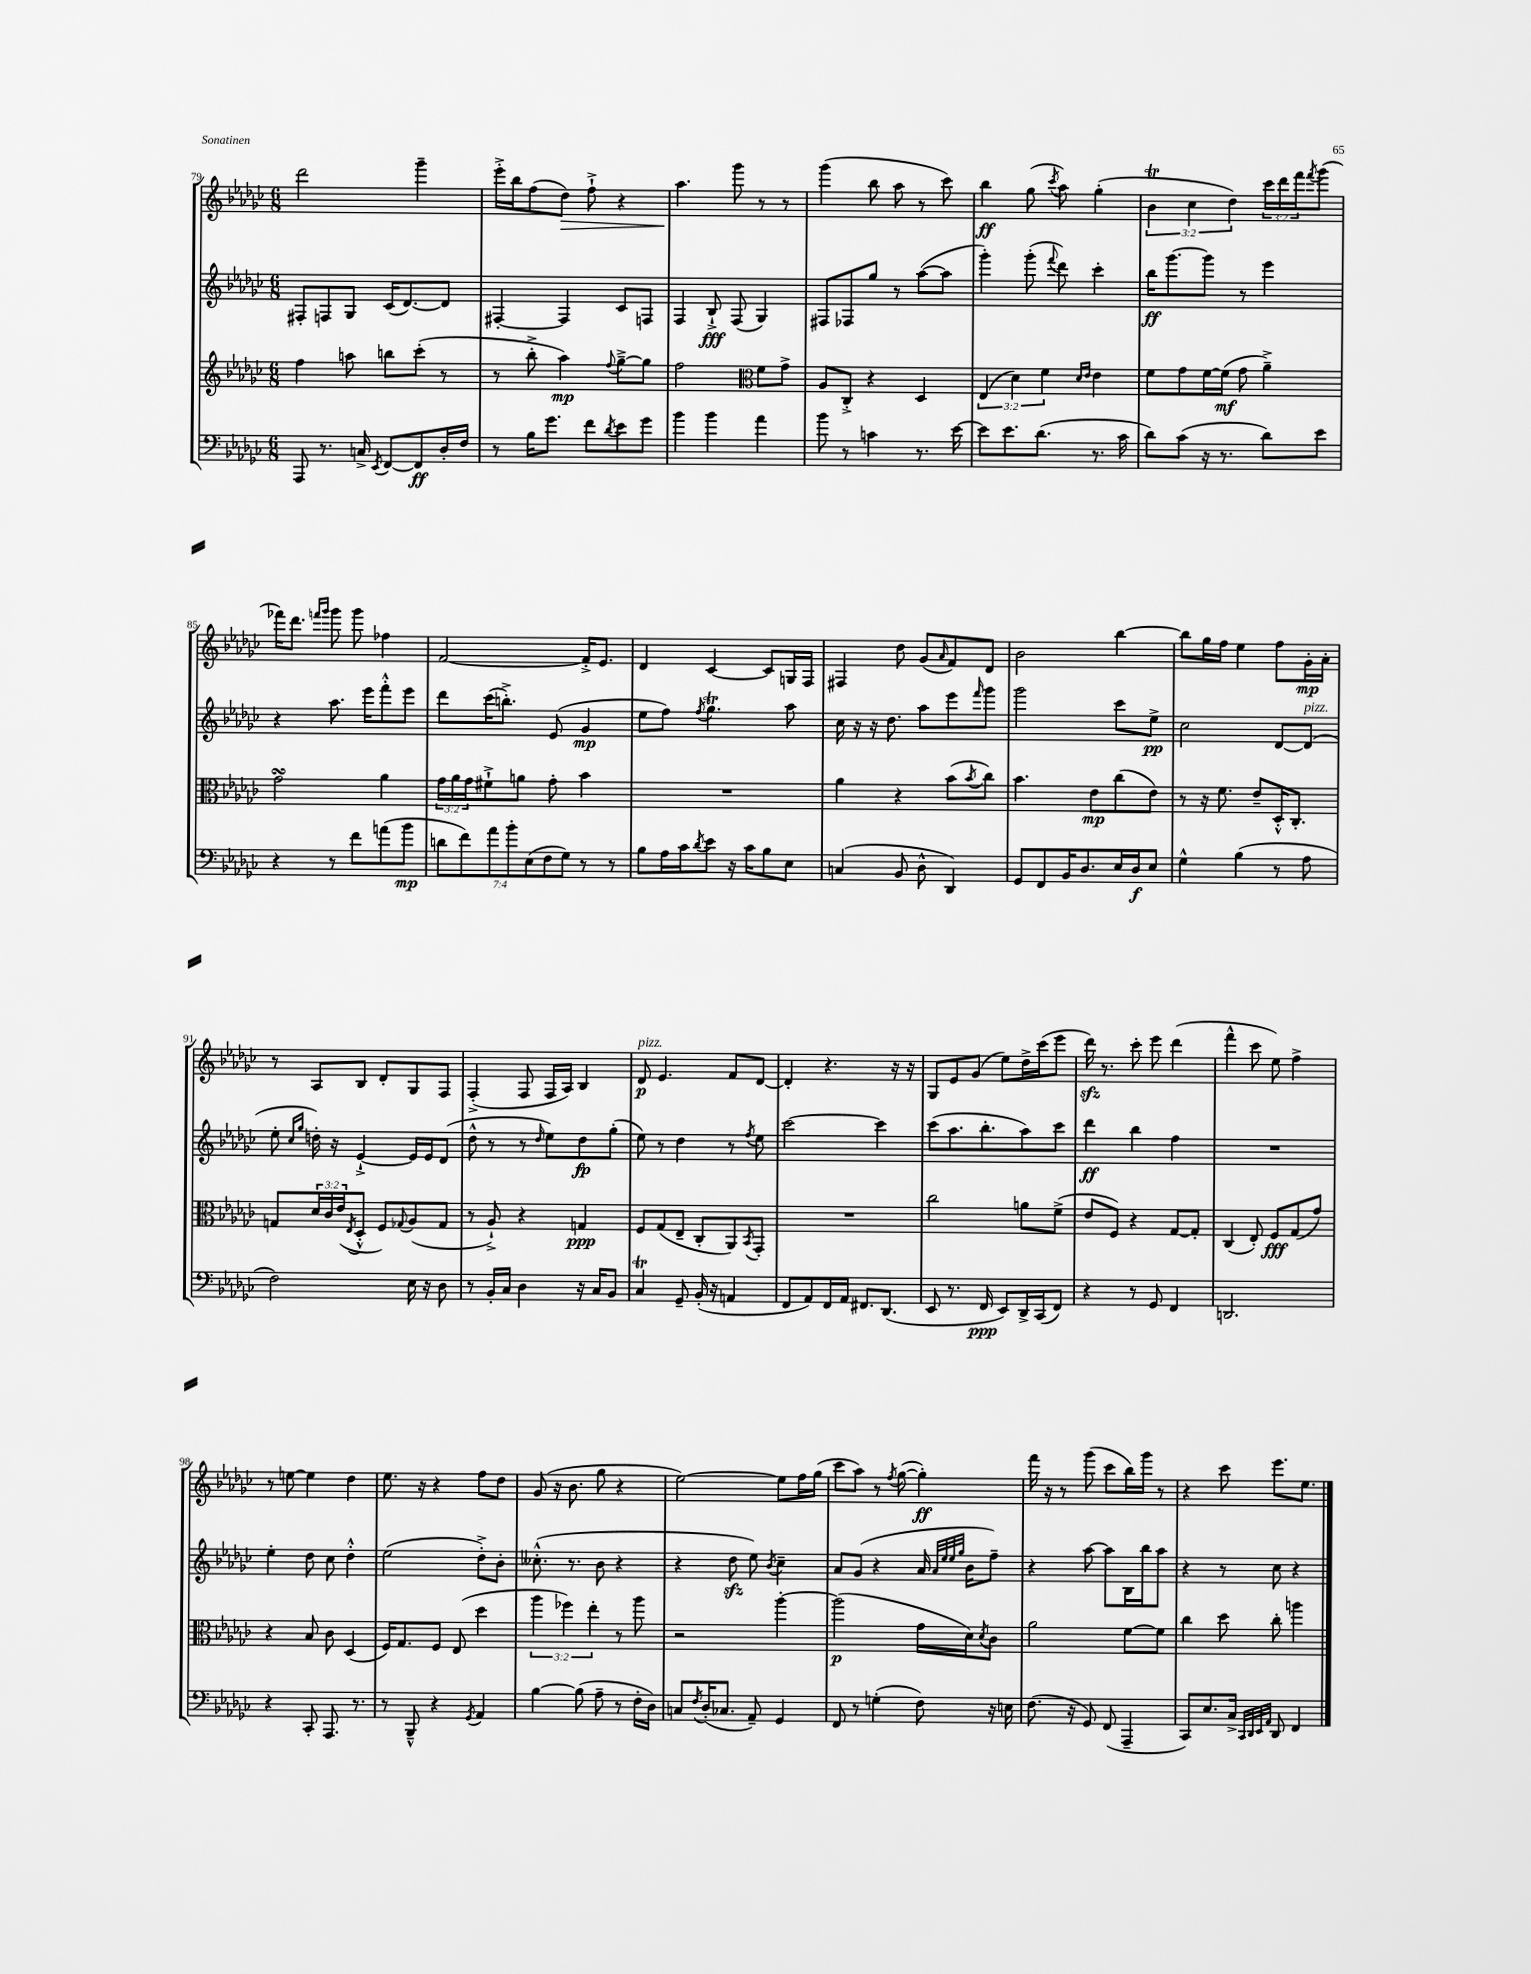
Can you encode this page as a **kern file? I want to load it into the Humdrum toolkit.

**kern	**kern	**kern	**kern
*staff4	*staff3	*staff2	*staff1
*clefF4	*clefG2	*clefG2	*clefG2
*k[b-e-a-d-g-c-]	*k[b-e-a-d-g-c-]	*k[b-e-a-d-g-c-]	*k[b-e-a-d-g-c-]
*M6/8	*M6/8	*M6/8	*M6/8
8AAA-	4ff	8F#'	2ddd-
8.r	.	8F	.
.	8aa	8G-	.
16C^	.	.	.
8qEE-	.	.	.
[8FF	8bb	(16c-	.
.	.	[8.d-)	.
8FF]	(8ccc-'	.	4ggg-~
16D-'	8r	8d-]	.
16F	.	.	.
=	=	=	=
8r	8r	[4F#'	16eee-'^
.	.	.	16bb-
16B-	8bb-'^	.	(8ff
8.g-	.	.	.
.	4aa-)	4F#]	8dd-)
8f	.	.	8ff`^
8qd-	8qqff	.	.
8e-	[8gg-~^	8c-	4r
8g-	8gg-]	8F	.
=	=	=	=
4b-	2ff	4F	4.aa-
4b-	.	8B-`^	.
.	.	(8F	8ggg-
*	*clefC3	*	*
4a-	8f	4G-)	8r
.	8g-^	.	8r
=	=	=	=
8b-	8A-	8F#	(4ggg-
8r	8C-'^	8F-	.
4c	4r	8gg-	8bb-
.	.	8r	8aa-
8.r	4D-	([8aa-	8r
.	.	8aa-]	8ccc-)
[16e-	.	.	.
=	=	=	=
8e-]	(6E-	4ggg-')	4bb-
8.e-	.	.	.
.	6d-)	.	.
.	.	(8ggg-'	(8gg-
(8.d-	.	.	.
.	6f	.	.
.	.	8qqfff	8qccc-
.	.	8ddd-)	8aa-)
.	16qqd-	.	.
.	16qqe-	.	.
8.r	4e-	4ccc-'	(4gg-'
16c-	.	.	.
=	=	=	=
8d-)	8f	16bb-	6b-
.	.	[8.ggg-	.
(8c-	8g-	.	.
.	.	.	6cc-
16r	[16f	8ggg-]	.
8.r	(16f]	.	.
.	.	.	6dd-)
.	8g-	8r	.
8d-)	4a-~^)	4eee-	24ccc-
.	.	.	24ddd-
.	.	.	24fff
.	.	.	8qfff
8e-	.	.	(8ggg-
=	=	=	=
4r	2g-	4r	16fff-)
.	.	.	8.ddd-
.	.	.	16qqfff
.	.	.	16qqggg-
8r	.	8.aa-	8ggg-
8f	.	.	8ggg-
.	.	16eee-	.
(8a	4a-	8fff'^^	4ff-
8b-	.	8eee-	.
=	=	=	=
14d	24g-	8ddd-	[2f
.	24a-	.	.
14f)	.	.	.
.	24g-	.	.
.	8f#`^	(16ccc-	.
14a-	.	.	.
.	.	8.bb'^)	.
14b-'	.	.	.
.	8a	.	.
(14E-	.	.	.
14F	.	.	.
.	8g-'	(8e-	.
14G-)	.	.	.
8r	4b-	4g-	16f'^]
.	.	.	8.e-
8r	.	.	.
=	=	=	=
8B-	2.r	8ee-	4d-
16A-	.	8ff)	.
16c-	.	.	.
8qd-	.	8qff	.
8e-	.	4.gg-	[4c-
16r	.	.	.
16c-	.	.	.
8B-	.	.	8c-]
8E-	.	8aa-	16G
.	.	.	16F
=	=	=	=
(4C	4a-	16cc-	4F#
.	.	16r	.
.	.	16r	.
.	.	8.dd-	.
8BB-	4r	.	8dd-
8D-^^	.	8aa-	(8g-
.	.	.	16qqa-
4DD-)	(8b-	8eee-	8f)
.	8qb-	16qqfff	.
.	8cc-)	8ggg-	8d-
=	=	=	=
8GG-	4.b-	2ggg-	2b-
8FF	.	.	.
16BB-	.	.	.
8.D-	.	.	.
.	8e-	.	.
16E-	(8cc-	8ccc-	[4bb-
16D-	.	.	.
8E-	8e-)	8ee-^	.
=	=	=	=
4G-^^	8r	2cc-	8bb-]
.	16r	.	16gg-
.	8.f	.	16ff
(4B-	.	.	4ee-
.	8e-~	.	.
8r	16D-'^^	[8d-	8ff
.	8.C-'	.	.
8A-	.	(8d-]	16g-'
.	.	.	16a-'
=	=	=	=
2F)	8G	8ee-'	8r
.	.	16qqcc-	.
.	.	16qqgg-	.
.	24d-	16dd')	8A-
.	24c-	.	.
.	.	16r	.
.	(24e-	.	.
.	8qE-	.	.
.	8D-'^^	[4e-`^	8B-
.	8F)	.	8d-'
.	8qqG-	.	.
16E-	(8A-	16e-]	8G-
16r	.	16e-	.
8D-	8G-	(8d-	8F
=	=	=	=
8r	8r	8dd-^^	(4F'^
16BB-'	8A-`^)	8r	.
16C-	.	.	.
4D-	4r	8r	8F
.	.	16qqdd-	.
.	.	8ee-)	16F
.	.	.	16A-)
16r	4G	8dd-	4B-
16C-	.	.	.
8BB-	.	(8gg-'	.
=	=	=	=
4C-	8F	8ee-)	8d-
.	(8G-	8r	4.e-
8GG-~	8E-~	4dd-	.
(16BB-'	8C-'	.	.
16r	.	.	.
4AA	8AA-)	8r	8f
.	8qBB-	8qff	.
.	8GG-'	8ee-	[8d-
=	=	=	=
8FF	2.r	[2ccc-	4d-']
8AA-)	.	.	.
16FF	.	.	4.r
16AA-	.	.	.
8.FF#	.	.	.
.	.	4ccc-]	.
(8.DD-	.	.	.
.	.	.	16r
.	.	.	16r
=	=	=	=
8EE-	2cc-	(8ccc-	8G-
8.r	.	8.aa-	8e-
.	.	.	(8g-
16FF	.	8.bb-'	.
8EE-)	.	.	8ee-)
16DD-^	8a	8aa-)	16dd-^
(16CC-	.	.	(16ccc-
8FF)	(8f^	8ccc-	8eee-
=	=	=	=
4r	8e-	4ddd-	16ddd-)
.	.	.	8.r
.	8F)	.	.
8r	4r	4bb-	8ccc-'
8GG-	.	.	8eee-
4FF	[8G-	4ff	(4ddd-
.	8G-']	.	.
=	=	=	=
2.DD	(4C-	2.r	4fff^^
.	8E-')	.	8ccc-
.	8F	.	8ee-)
.	(8G-	.	4ff^
.	8g-)	.	.
=	=	=	=
4r	4r	4ee-'	8r
.	.	.	[8ee
8CC-'	8B-	8dd-	4ee]
8.AAA-	8c-	8cc-	.
.	(4D-	4dd-'^^	4dd-
8.r	.	.	.
=	=	=	=
8r	16F)	(2ee-	8.ee-
.	8.G-	.	.
8BBB-~^^	.	.	.
.	.	.	16r
4r	8F	.	4r
.	(8E-	.	.
8qGG-	.	.	.
4AA-	4dd-	8dd-'^)	8ff
.	.	8b-'	8dd-
=	=	=	=
[4B-	6aa-	(8.cc--'^^	(8g-
.	.	.	16r
.	6ff-)	.	.
.	.	8.r	8.b-
(8B-]	.	.	.
.	6ee-'	.	.
8A-~	.	8b-	8gg-
8r	8r	4r	4r
16F'	8aa-	.	.
16D-)	.	.	.
=	=	=	=
8C	2r	4r	[2ee-)
8qF	.	.	.
(16D-'	.	.	.
8.C-	.	.	.
.	.	8dd-	.
8AA-~)	.	8ee-)	.
.	.	8qb-	.
4GG-	[4aa-'	4cc-~	8ee-]
.	.	.	16ff
.	.	.	(16gg-
=	=	=	=
8FF	(2aa-]	8a-	8ccc-
8r	.	(8g-	8aa-)
(4G'	.	4r	8r
.	.	.	8qff
.	.	.	([8gg-
8F)	16g-	16a-	4gg-'])
.	.	32qqa-	.
.	.	32qqee-	.
.	.	32qqee-	.
.	.	32qqgg-	.
.	16d-)	16b-	.
.	8qd-	.	.
16r	8c-	8ff~)	.
16E	.	.	.
=	=	=	=
(8.F	2a-	4r	16fff
.	.	.	16r
.	.	.	8r
16r	.	.	.
8GG-)	.	[8aa-	(8ggg-
(8FF	.	8aa-]	8ccc-
4AAA-~	[8f	16B-	16bb-)
.	.	16bb-	16ggg-
.	8f]	8aa-	8r
=	=	=	=
8CC-)	4cc-	4r	4r
8.E-	.	.	.
.	8dd-	8r	8ccc-
16C-^	.	.	.
32qqCC-	.	.	.
32qqDD-	.	.	.
32qqEE-	.	.	.
32qqAA-	.	.	.
8DD-	8cc-'	8cc-	8.eee-
4FF	4aa	4r	.
.	.	.	8.ee-
==	==	==	==
*-	*-	*-	*-
